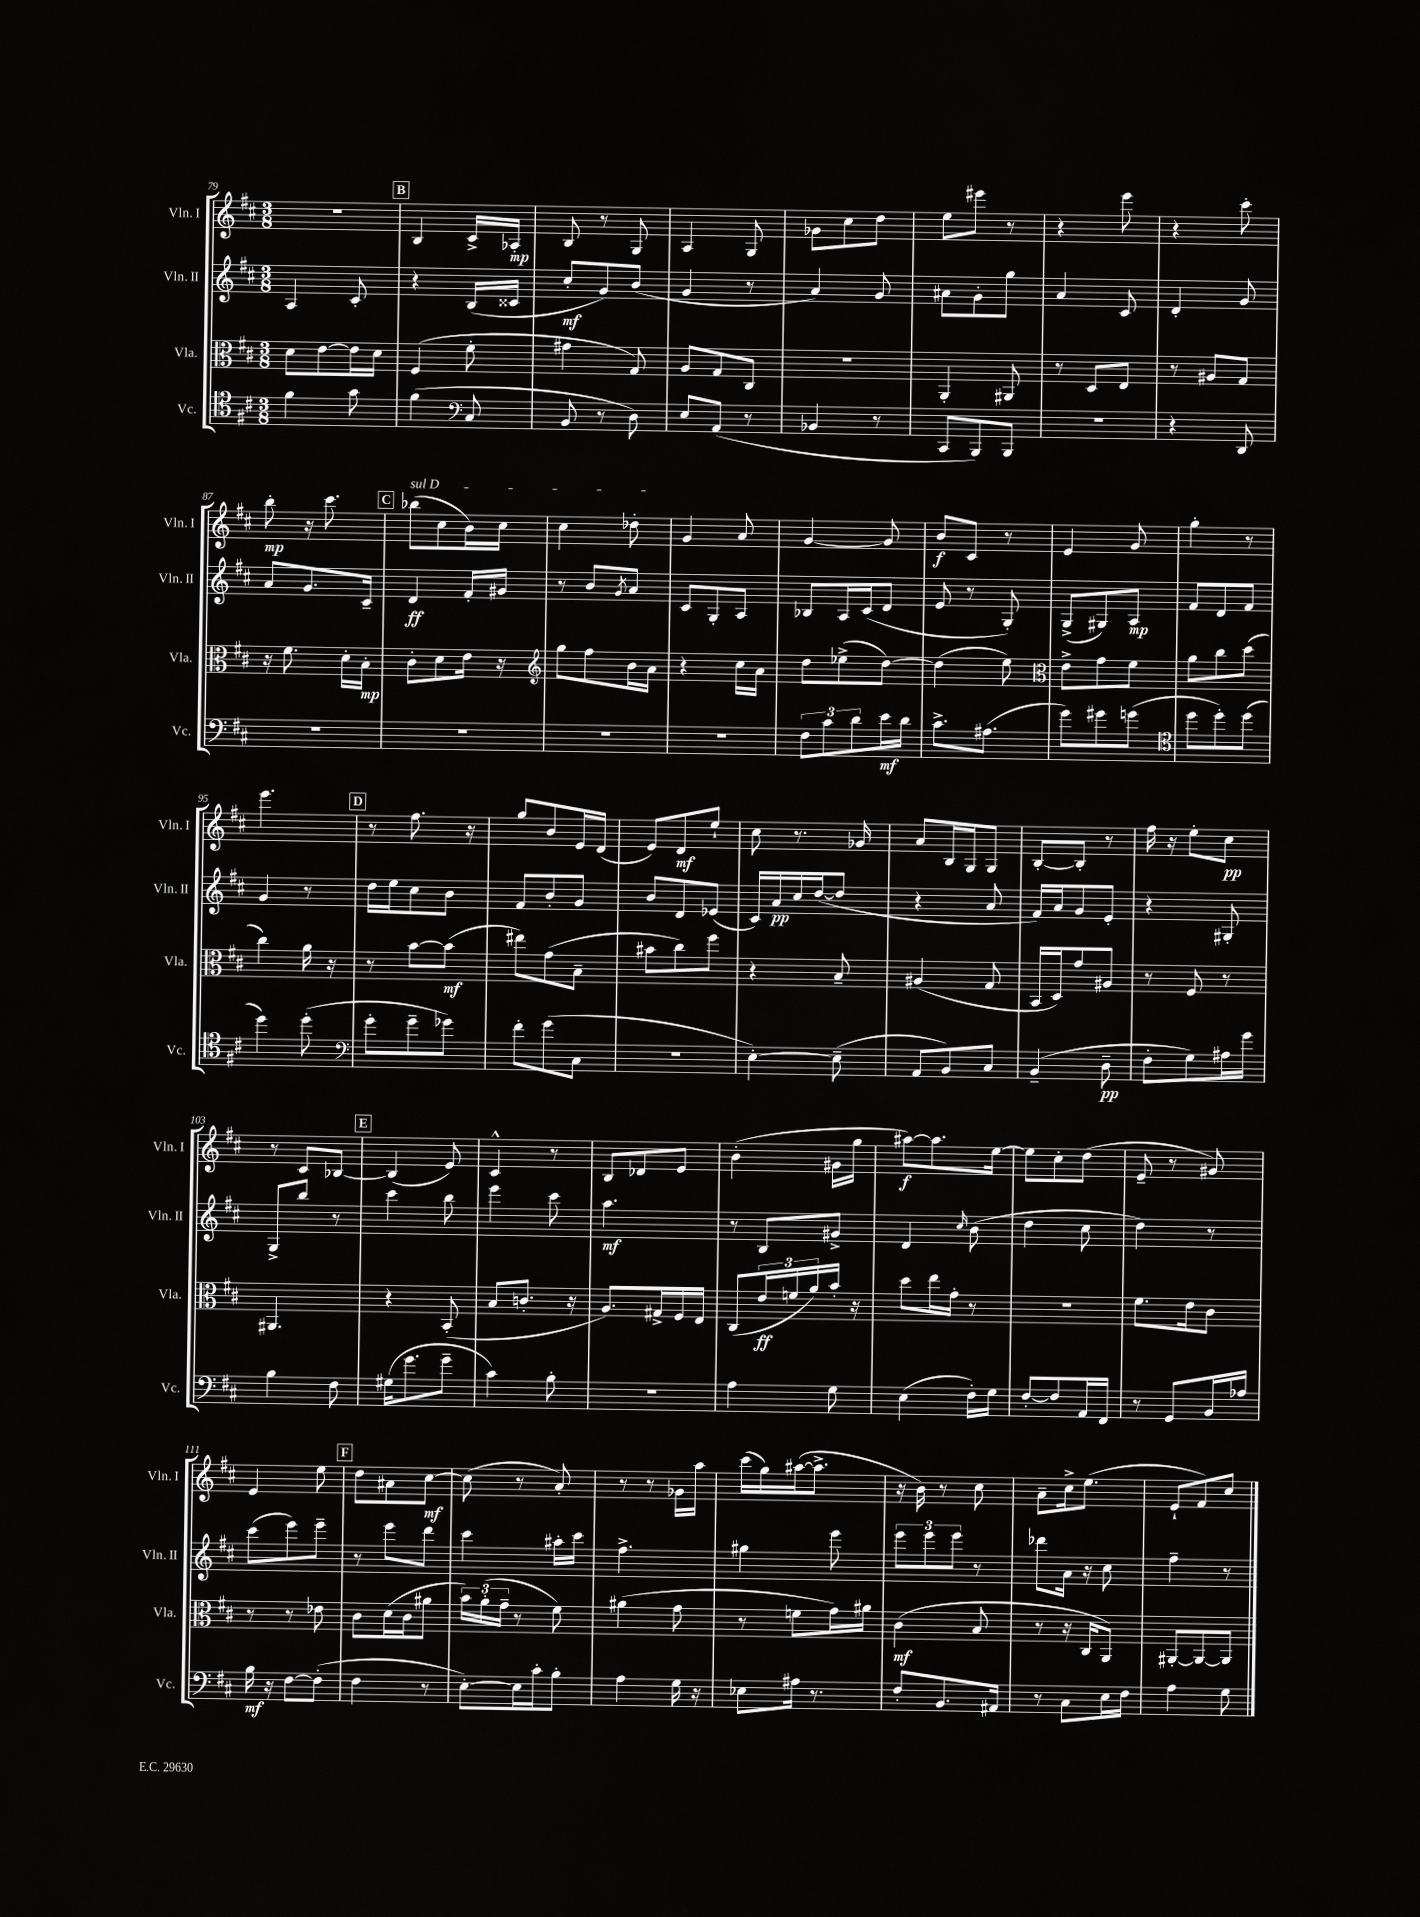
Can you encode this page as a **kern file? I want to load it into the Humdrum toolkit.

**kern	**kern	**kern	**kern
*staff4	*staff3	*staff2	*staff1
*clefC4	*clefC3	*clefG2	*clefG2
*k[f#c#]	*k[f#c#]	*k[f#c#]	*k[f#c#]
*M3/8	*M3/8	*M3/8	*M3/8
4f#	8d	4A	4.r
.	[8e	.	.
8g	16e]	8c#'	.
.	16d	.	.
=	=	=	=
(4f#	(4F#	4r	4B
*clefF4	*	*	*
8C#	8f#'	(16B	16c#^
.	.	16c##	16A-'
=	=	=	=
8BB	4g#	8cc#'	8B
8r	.	8g)	8r
8D)	8G)	(8b	8G
=	=	=	=
8E	8A	4g	4A
(8AA	8G	.	.
8r	8C#	8r	8G
=	=	=	=
4BB-	4.r	4a)	8g-
.	.	.	8cc#
8r	.	8g	8dd
=	=	=	=
8CC#	4AA'	8a#	8ee
8BBB)	.	8g'	8eee#
8BBB	8AA#	8gg	8r
=	=	=	=
4.r	8r	4a	4r
.	8D	.	.
.	8E	8c#	8eee
=	=	=	=
4r	8r	4d'	4r
.	8A#	.	.
8DD	8G	8g	8ccc#'
=	=	=	=
4.r	16r	8a	8bb'
.	8.f#	.	.
.	.	8.g	16r
.	.	.	8.ccc#
.	16d'	.	.
.	16B'	16c#~	.
=	=	=	=
4.r	8c#'	4d	(8bb-
.	8d	.	8cc#
.	16e	16f#'	16b)
.	16r	16g#	16cc#
=	=	=	=
*	*clefG2	*	*
4.r	8gg	8r	4cc#
.	8ff#	8b	.
.	.	8qg	.
.	16b	8a	8dd-'
.	16a	.	.
=	=	=	=
4.r	4r	8c#	4g
.	.	8G'	.
.	16cc#	8A	8a
.	16a	.	.
=	=	=	=
12F#	8dd	8B-	[4g
12c#	.	.	.
.	(8ee-^	16A	.
12d	.	.	.
.	.	(16c#	.
16e	[8dd)	8d	8g]
16d	.	.	.
=	=	=	=
8.c#^	(4dd]	8e	8b
.	.	8r	8c#
(8.A#	.	.	.
.	8ee)	8G')	8r
=	=	=	=
*	*clefC3	*	*
8g)	8e^	(8G^	4e
8g#	8g	8G#)	.
(8g	8f#	8A	8g
=	=	=	=
*clefC4	*	*	*
8dd	8a	8f#	4gg'
8dd')	8cc#	8d	.
(8dd	(8dd	8f#	8r
=	=	=	=
4dd)	4cc#)	4g	4.eee
(8dd'	16a	8r	.
.	16r	.	.
=	=	=	=
*clefF4	*	*	*
8g'	8r	16dd	8r
.	.	16ee	.
8g~	[8b	8cc#	8.ff#
8g-)	(8b]	8b	.
.	.	.	16r
=	=	=	=
8f#'	8ee#)	8f#	8gg
(8g	(8g	8b'	8b
8C#	8B~	8g	16e
.	.	.	(16d
=	=	=	=
4.r	8b#	8b	8e)
.	8cc#)	8d	8d
.	8ff#	(8e-	8ee`
=	=	=	=
[4E')	4r	16c#)	8cc#
.	.	16a	.
.	.	16cc#	8.r
.	.	([16dd	.
(8E~]	8B~	8dd]	.
.	.	.	16g-
=	=	=	=
8AA	(4A#	4r	8a
8BB)	.	.	16B
.	.	.	16G
8C#	8G	8a	8G
=	=	=	=
(4BB~	16BB	16f#)	[8B'
.	16D)	16a	.
.	8g	8g	8B']
8D~	8A#	8e'	8r
=	=	=	=
8F#'	8r	4r	16ff#
.	.	.	16r
8G)	8F#	.	8ee'
16A#	8r	8G#'	8cc#
16g	.	.	.
=	=	=	=
4B	4.AA#	8G^	8r
.	.	8bb	8c#
8F#	.	8r	[8B-
=	=	=	=
(16G#	4r	4ccc#	(4B-]
8.g	.	.	.
8g~	(8BB'	8bb	8e)
=	=	=	=
4c#)	8B	4eee	4c#^^
.	8.c'	.	.
8B'	.	8ccc#	8r
.	16r	.	.
=	=	=	=
4.r	8.A)	4.aa	8B
.	.	.	8d-
.	16G#^	.	.
.	16F#	.	8e
.	16E	.	.
=	=	=	=
4A	(8C#	8r	(4b'
.	24e	8B	.
.	24f	.	.
.	24a)	.	.
8G	16b'	8g#^	16g#
.	16r	.	16gg
=	=	=	=
(4E	8dd	4d	[8aa#)
.	16ee	.	8.aa#]
.	16g'	.	.
.	.	16qqcc#	.
16F#')	8r	(8b	.
16G	.	.	[16ee
=	=	=	=
[8F#'	4.r	4dd	8ee]
8F#]	.	.	8cc#'
16AA	.	8cc#	(8dd
16FF#	.	.	.
=	=	=	=
8r	8.f#	4dd)	8e~
8GG	.	.	8r
.	16e	.	.
16BB	8c#	8r	8g#)
16A-	.	.	.
=	=	=	=
16B	8r	(8ccc#	4e
16r	.	.	.
[8F#	8r	8eee)	.
(8F#']	8e-	8eee~	8ee
=	=	=	=
4F#	8c#	8r	8dd
.	(16d	8eee	8a#
.	16c#	.	.
8r	8a#	8ddd	[8cc#
=	=	=	=
[8E')	24b)	4ccc#	(8cc#]
.	(24a'	.	.
.	24g~	.	.
16E]	8r	.	8r
16c#'	.	.	.
8B'	8f#)	16aa#'	8a')
.	.	16ccc#	.
=	=	=	=
4A	(4a#	4.ff#^	8r
.	.	.	8r
16G	8g	.	16g-
16r	.	.	16aa
=	=	=	=
8E-	8r	4gg#	(16ccc#
.	.	.	16gg)
16A#	8f	.	([16aa#
8.r	.	.	8.aa#^]
.	16g)	8eee	.
.	16a#	.	.
=	=	=	=
8F#'	(4c#	12eee	16r
.	.	.	16b)
.	.	12eee	.
8.BB	.	.	8r
.	.	12eee	.
.	8B	8r	8cc#
16AA#	.	.	.
=	=	=	=
8r	8r	8ddd-	8a~
8C#	16r	16a	16cc#^
.	16C#	16r	(8.ee
16E	8AA)	8cc#	.
16F#	.	.	.
=	=	=	=
4A	[8AA#'	4ff#~	8e`
.	8AA#_	.	8f#)
8G	8AA#]	8r	8cc#
==	==	==	==
*-	*-	*-	*-
